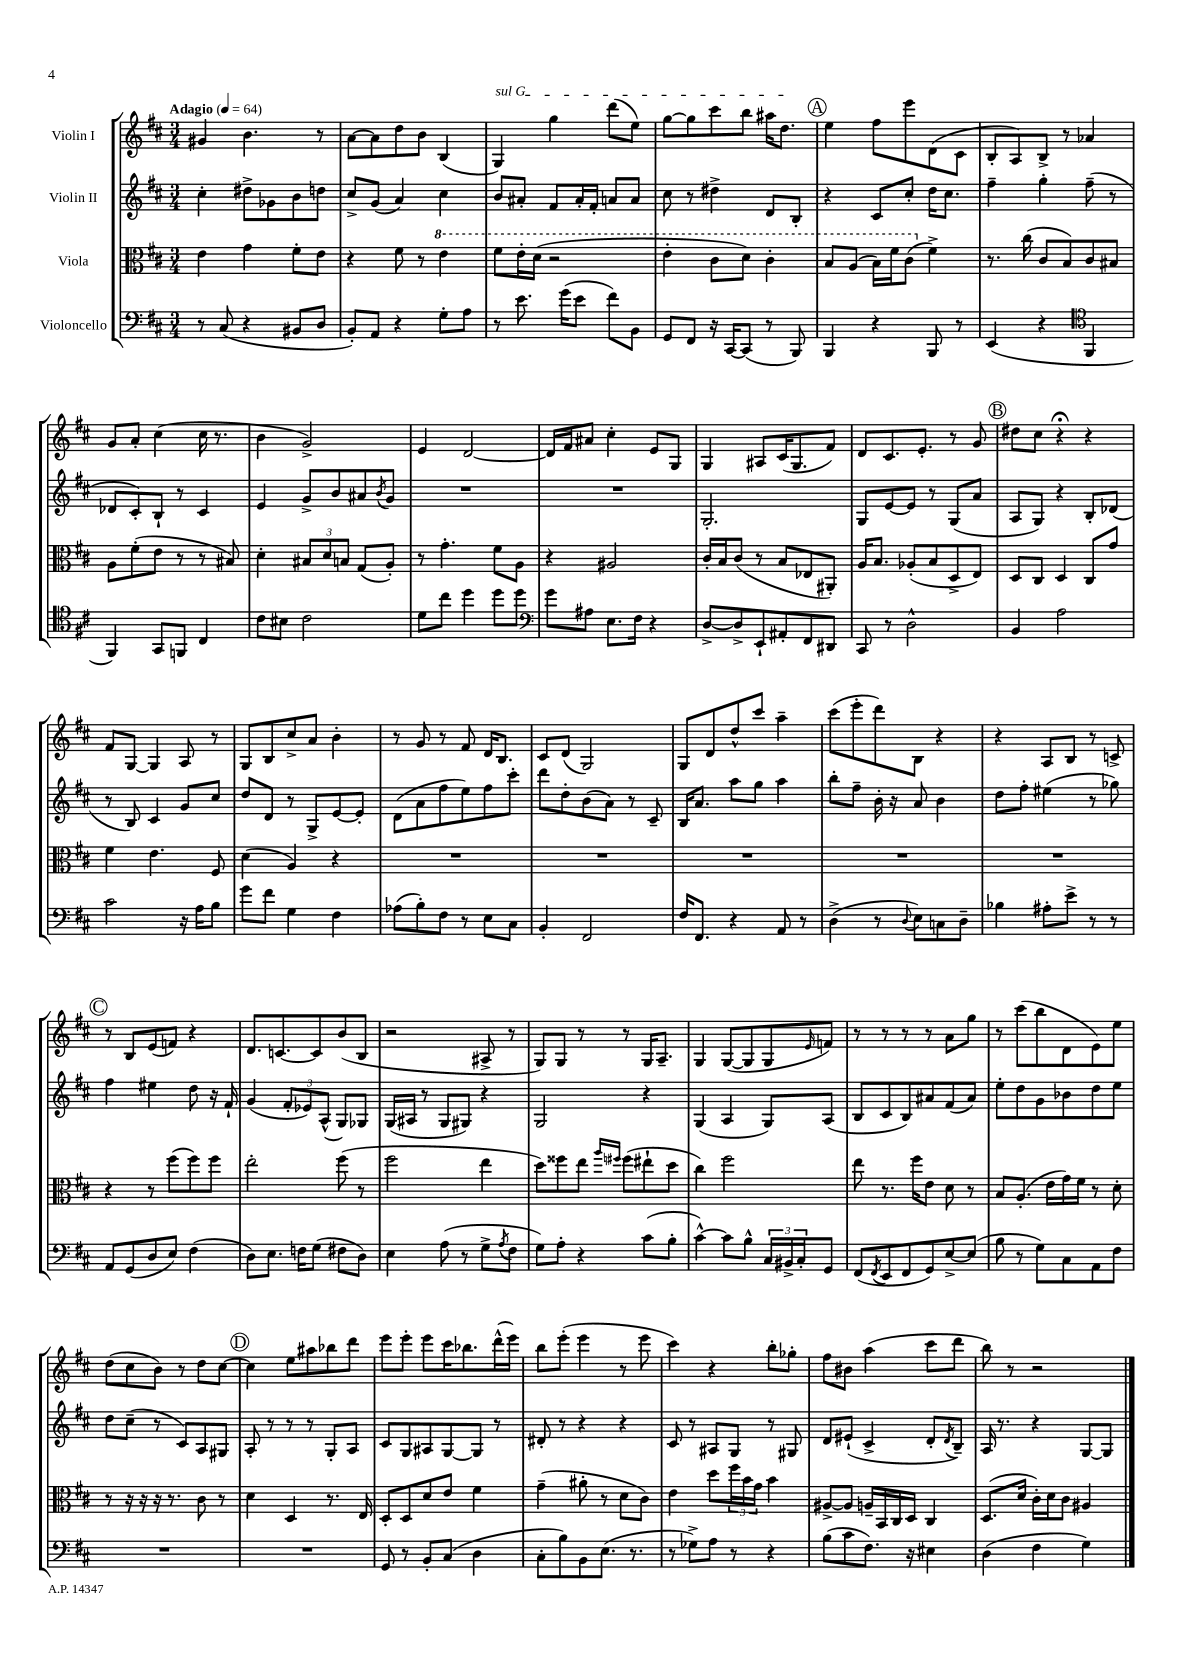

**kern	**kern	**kern	**kern
*part4	*part3	*part2	*part1
*staff4	*staff3	*staff2	*staff1
*I"Violoncello	*I"Viola	*I"Violin II	*I"Violin I
*clefF4	*clefC3	*clefG2	*clefG2
*k[f#c#]	*k[f#c#]	*k[f#c#]	*k[f#c#]
*M3/4	*M3/4	*M3/4	*M3/4
*MM64	*MM64	*MM64	*MM64
=1	=1	=1	=1
!	!	!	!LO:TX:a:B:t=Adagio
8r	4e\	4cc#'\	4g#X/
(8C#/	.	.	.
4r	4g\	8dd#X^\L	4.b\
.	.	8g-X\	.
8BB#X/L	8f#'\L	8b\	.
8D/J	8e\J	8ddn\J	8r
=2	=2	=2	=2
8BB'/L)	4r	8cc#^/L	[8a\L
8AA/J	.	(8g/J	8a\]
4r	8f#\	4a/)	8dd\
.	8r	.	8b\J
*	*8va	*	*
8G'\L	4ee\	4cc#\	(4B/
8A\J	.	.	.
=3	=3	=3	=3
!	!	!	!LO:TX:a:i:t=sul G
8r	8ff#\L	8b/L	4G/)
8.e\	16ee'\L	8a#X'/J	.
.	(16dd\JJ	.	.
.	2r	8f#/L	4gg\
(16g\KL	.	.	.
8e\J	.	16a#'/L	.
.	.	16f#'/JJ	.
8f#\L)	.	8an/L	(8ddd\L
8BB\J	.	8a/J	8ee\J)
=4	=4	=4	=4
8GG/L	4ee'\	8cc#\	[8gg\L
8FF#/J	.	8r	8gg\]
16r	8cc#\L	4dd#X^\	8ccc#\
[16CC#/KL	.	.	.
(8CC#/J]	8dd\J)	.	8bb\J
8r	4cc#'\	8d/L	16aa#X\KL
.	.	.	8.dd\J
8BBB/)	.	8B'/J	.
!!LO:REH:place=s1:t=A
=5	=5	=5	=5
4BBB/	8b/L	4r	4ee\
.	(8a/J	.	.
4r	16b\LL)	8c#/L	8ff#\L
.	16ff#\J	.	.
.	(8cc#\J	8cc#'/J	8eee\
*	*X8va	*	*
8BBB/	4f#^\)	16dd\KL	(8d\
.	.	8.cc#\J	.
8r	.	.	8c#\J
=6	=6	=6	=6
(4EE/	8.r	4ff#~\	8B'/L
.	.	.	8A/)
.	(16cc#\	.	.
4r	8c#/L	4gg'\	8B^/J
.	8B/)	.	8r
*clefC4	*	*	*
4FF#/	8c#/	(8ff#~\	4a-X/
.	8B#X/J	8r	.
!!LO:LB:g=z
=7	=7	=7	=7
4FF#/)	8A\L	8d-X/L	8g/L
.	(8f#'\	8c#'/)	8a'/J
8GG/L	8e\J	8B`/J	(4cc#\
8FFn/J	8r	8r	.
4C#/	8r	4c#/	16cc#\
.	.	.	8.r
.	8B#X/)	.	.
=8	=8	=8	=8
8c#\L	4d'\	4e/	4b\
8B#X\J	.	.	.
2c#\	12B#X/L	8g^/L	2g^/)
.	12d/	.	.
.	.	8b/	.
.	12Bn/J	.	.
.	(8G/L	8a#X/	.
.	.	8qb/	.
.	8A'/J)	8g/J	.
=9	=9	=9	=9
8d\L	8r	2.r	4e/
8cc#\J	4.g'\	.	.
4dd\	.	.	[2d/
8dd\L	8f#\L	.	.
8dd\J	8A\J	.	.
=10	=10	=10	=10
*clefF4	*	*	*
8g\L	4r	2.r	16d/LL]
.	.	.	16f#/J
8A#X\J	.	.	8a#X/J
8.E\L	2A#X/	.	4cc#'\
16F#\Jk	.	.	.
4r	.	.	8e/L
.	.	.	8G/J
=11	=11	=11	=11
[8D^/L	16c#'/LL	2.G'/	4G/
.	16B/J	.	.
8D^/]	(8c#/J	.	.
8EE`/	8r	.	8A#X/L
8AA#X'/	8B/L	.	(16c#/K
.	.	.	8.G/
8FF#/	8E-X/	.	.
8DD#X/J	8AA#X'/J)	.	8f#/J)
=12	=12	=12	=12
8CC#/	16A/KL	8G/L	8d/L
.	8.B/J	.	.
8r	.	[8e/	8.c#/
2D^^\	(8A-X'/L	8e/J]	.
.	.	.	8.e'/J
.	8B/	8r	.
.	8D^/	(8G/L	8r
.	8E/J)	8a/J	8g/
!!LO:REH:place=s1:t=B
=13	=13	=13	=13
4BB/	8D/L	8A/L	8dd#X\L
.	8C#/J	8G/J)	8cc#\J
2A\	4D/	4r	4r;<
.	8C#/L	8B'/L	4r
.	8g/J	(8d-X/J	.
!!LO:LB:g=z
=14	=14	=14	=14
2c#\	4f#\	8r	8f#/L
.	.	8B/)	[8G/J
.	4.e\	4c#/	4G/]
16r	.	8g/L	8A/
16A\KL	.	.	.
8B\J	8F#/	8cc#/J	8r
=15	=15	=15	=15
8g\L	(4d\	8dd/L	8G/L
8f#\J	.	8d/J	8B/
4G\	4A/)	8r	8cc#^/
.	.	8G^/L	8a/J
4F#\	4r	[8e/	4b'\
.	.	8e'/J]	.
=16	=16	=16	=16
(8A-X\L	2.r	(8d\L	8r
8B'\)	.	8a\	8g/
8F#\J	.	8ff#\	8r
8r	.	8ee\)	8f#/
8E\L	.	8ff#\	16d/KL
.	.	.	8.B/J
8C#\J	.	8ccc#'\J	.
=17	=17	=17	=17
4BB'/	2.r	8ddd\L	8c#/L
.	.	8dd'\	(8d/J
2FF#/	.	(8b\	2G/)
.	.	8a\J)	.
.	.	8r	.
.	.	8c#~/	.
=18	=18	=18	=18
16F#/KL	2.r	16B/KL	8G/L
8.FF#/J	.	8.a/J	.
.	.	.	8d/
4r	.	8aa\L	8dd^^/
.	.	8gg\J	8ccc#/J
8AA/	.	4aa\	4aa~\
8r	.	.	.
=19	=19	=19	=19
(4D^\	2.r	8bb'\L	(8ccc#\L
.	.	8ff#~\J	8eee'\
8r	.	16b'\	8ddd\)
.	.	16r	.
8qqD/	.	.	.
8E\L)	.	8a/	8B\J
8Cn\	.	4b\	4r
8D~\J	.	.	.
=20	=20	=20	=20
4B-X\	2.r	8dd\L	4r
.	.	8ff#'\J	.
8A#X'\L	.	(4ee#X\	8A/L
8e^\J	.	.	8B/J
8r	.	8r	8r
8r	.	8gg-X\)	8cn^/
!!LO:LB:g=z
!!LO:REH:place=s1:t=C
=21	=21	=21	=21
8AA/L	4r	4ff#\	8r
(8GG/	.	.	8B/L
8D/	8r	4ee#X\	(8e/
8E/J)	(8ff#\L	.	8fn/J)
(4F#\	8ff#\)	8dd\	4r
.	8ff#\J	16r	.
.	.	16f#`/	.
=22	=22	=22	=22
8D\L)	2ee'\	(4g/	8.d/L
8.E\J	.	.	.
.	.	.	[8.cn/
.	.	12f#'/L	.
16Fn\KL	.	.	.
.	.	12e-X/)	.
(8G\J	.	.	8c/]
.	.	(12A^^/J	.
8F#X\L	(8ff#\	8G/L)	(8b/
8D\J)	8r	8G-X/J	8B/J
=23	=23	=23	=23
4E\	2ff#\	(16G/LL	2r
.	.	16A#X/JJ	.
.	.	8r	.
(8A\	.	8G/L	.
8r	.	8G#X/J)	.
8G^\L	4ee\	4r	8A#X^/
8qA/	.	.	.
8F#\J	.	.	8r
=24	=24	=24	=24
8G\L)	8dd\L)	2G/	8G/L)
8A'\J	8ff##X\	.	8G/J
4r	8ee\J	.	8r
.	16qqaa/LL	.	.
.	16qqff#X/JJ	.	.
.	(8ff#\L	.	8r
(8c#\L	8ee#X`\	4r	16G/KL
.	.	.	8.A~/J
8B'\J	8dd\J	.	.
=25	=25	=25	=25
[4c#^^\)	4cc#\)	(4G/	4G/
8c#\L]	2ff#\	4A/	([8G/L
8B^^\J	.	.	8G/]
24C#/LL	.	8G/L)	8G/
24BB#X^/	.	.	.
24C#'/J	.	.	.
.	.	.	16qqe/
8GG/J	.	(8A/J	8fn/J)
=26	=26	=26	=26
(8FF#/L	8ee\	8B/L	8r
8qFF#/	.	.	.
8EE/	8.r	8c#/	8r
8FF#/	.	8B/)	8r
.	16ff#\KL	.	.
8GG/)	8e\J	8a#X/	8r
[8E^/	8d\	(8f#/	8a\L
(8E/J]	8r	8a#/J)	8gg\J
=27	=27	=27	=27
8B\	8B/L	8ee'\L	8r
8r	(8.A'/J	8dd\	(8ccc#\L
8G\L)	.	8g\	8bb\
.	16e\LL	.	.
8C#\	16g\)	8b-X\	8d\
.	16f#\JJ	.	.
8AA\	8r	8dd\	8e\)
8F#\J	8d'\	8ee\J	8ee\J
!!LO:LB:g=z
=28	=28	=28	=28
2.r	8r	8dd\L	(8dd\L
.	16r	(8cc#~\J	8cc#\
.	16r	.	.
.	16r	8r	8b\J)
.	8.r	.	.
.	.	8c#/L)	8r
.	8c#\	8A/	8dd\L
.	8r	8G#X/J	[8cc#\J
!!LO:REH:place=s1:t=D
=29	=29	=29	=29
2.r	4d\	8A'/	4cc#\]
.	.	8r	.
.	4D/	8r	8ee\L
.	.	8r	8aa#X\
.	8.r	8G'/L	8bb-X\
.	.	8A/J	8ddd\J
.	16E/	.	.
=30	=30	=30	=30
8GG/	8D'/L	8c#/L	8eee\L
8r	8D/	8G/	8eee'\J
8BB'/L	8d/	8A#X/	8eee\L
(8C#/J	8e/J	[8G/	16ccc#\K
.	.	.	8.bb-X\
4D\	4f#\	8G/J]	.
.	.	8r	(16ddd^^\L
.	.	.	16eee\JJ)
=31	=31	=31	=31
8C#'\L	(4g~\	8d#X'/	8bb\L
8B\)	.	8r	(8eee'\J
8BB\	8a#X'\	4r	4eee\
(8.E\J	8r	.	.
.	8d\L	4r	8r
8.r	.	.	.
.	8c#\J)	.	8eee\
=32	=32	=32	=32
8r	4e\	8c#/	4ccc#\)
8G-X^\L)	.	8r	.
8A\J	8dd\L	8A#X/L	4r
8r	24ff#\L	8G/J	.
.	24b\	.	.
.	24g\JJ	.	.
4r	4b\	8r	8bb'\L
.	.	8G#X/	8gg-X'\J
=33	=33	=33	=33
(8B\L	[8A#X^/L	8d/L	8ff#\L
8c#\	8A#/J]	(8e#X`/J	8b#X\J
8.F#\J)	16An~/LL	4c#^/	(4aa\
.	16BB/	.	.
.	16C#/	.	.
16r	16D/JJ	.	.
4E#X\	4C#/	8d'/L	8ccc#\L
.	.	8qd/	.
.	.	8B~/J)	8ddd\J
=34	=34	=34	=34
(4D\	(8.D/L	16A/	8bb\)
.	.	8.r	.
.	.	.	8r
.	16d/Jk	.	.
4F#\	16c#'\LL)	4r	2r
.	16d\J	.	.
.	8c#\J	.	.
4G\)	4A#X/	[8G/L	.
.	.	8G/J]	.
==	==	==	==
*-	*-	*-	*-
